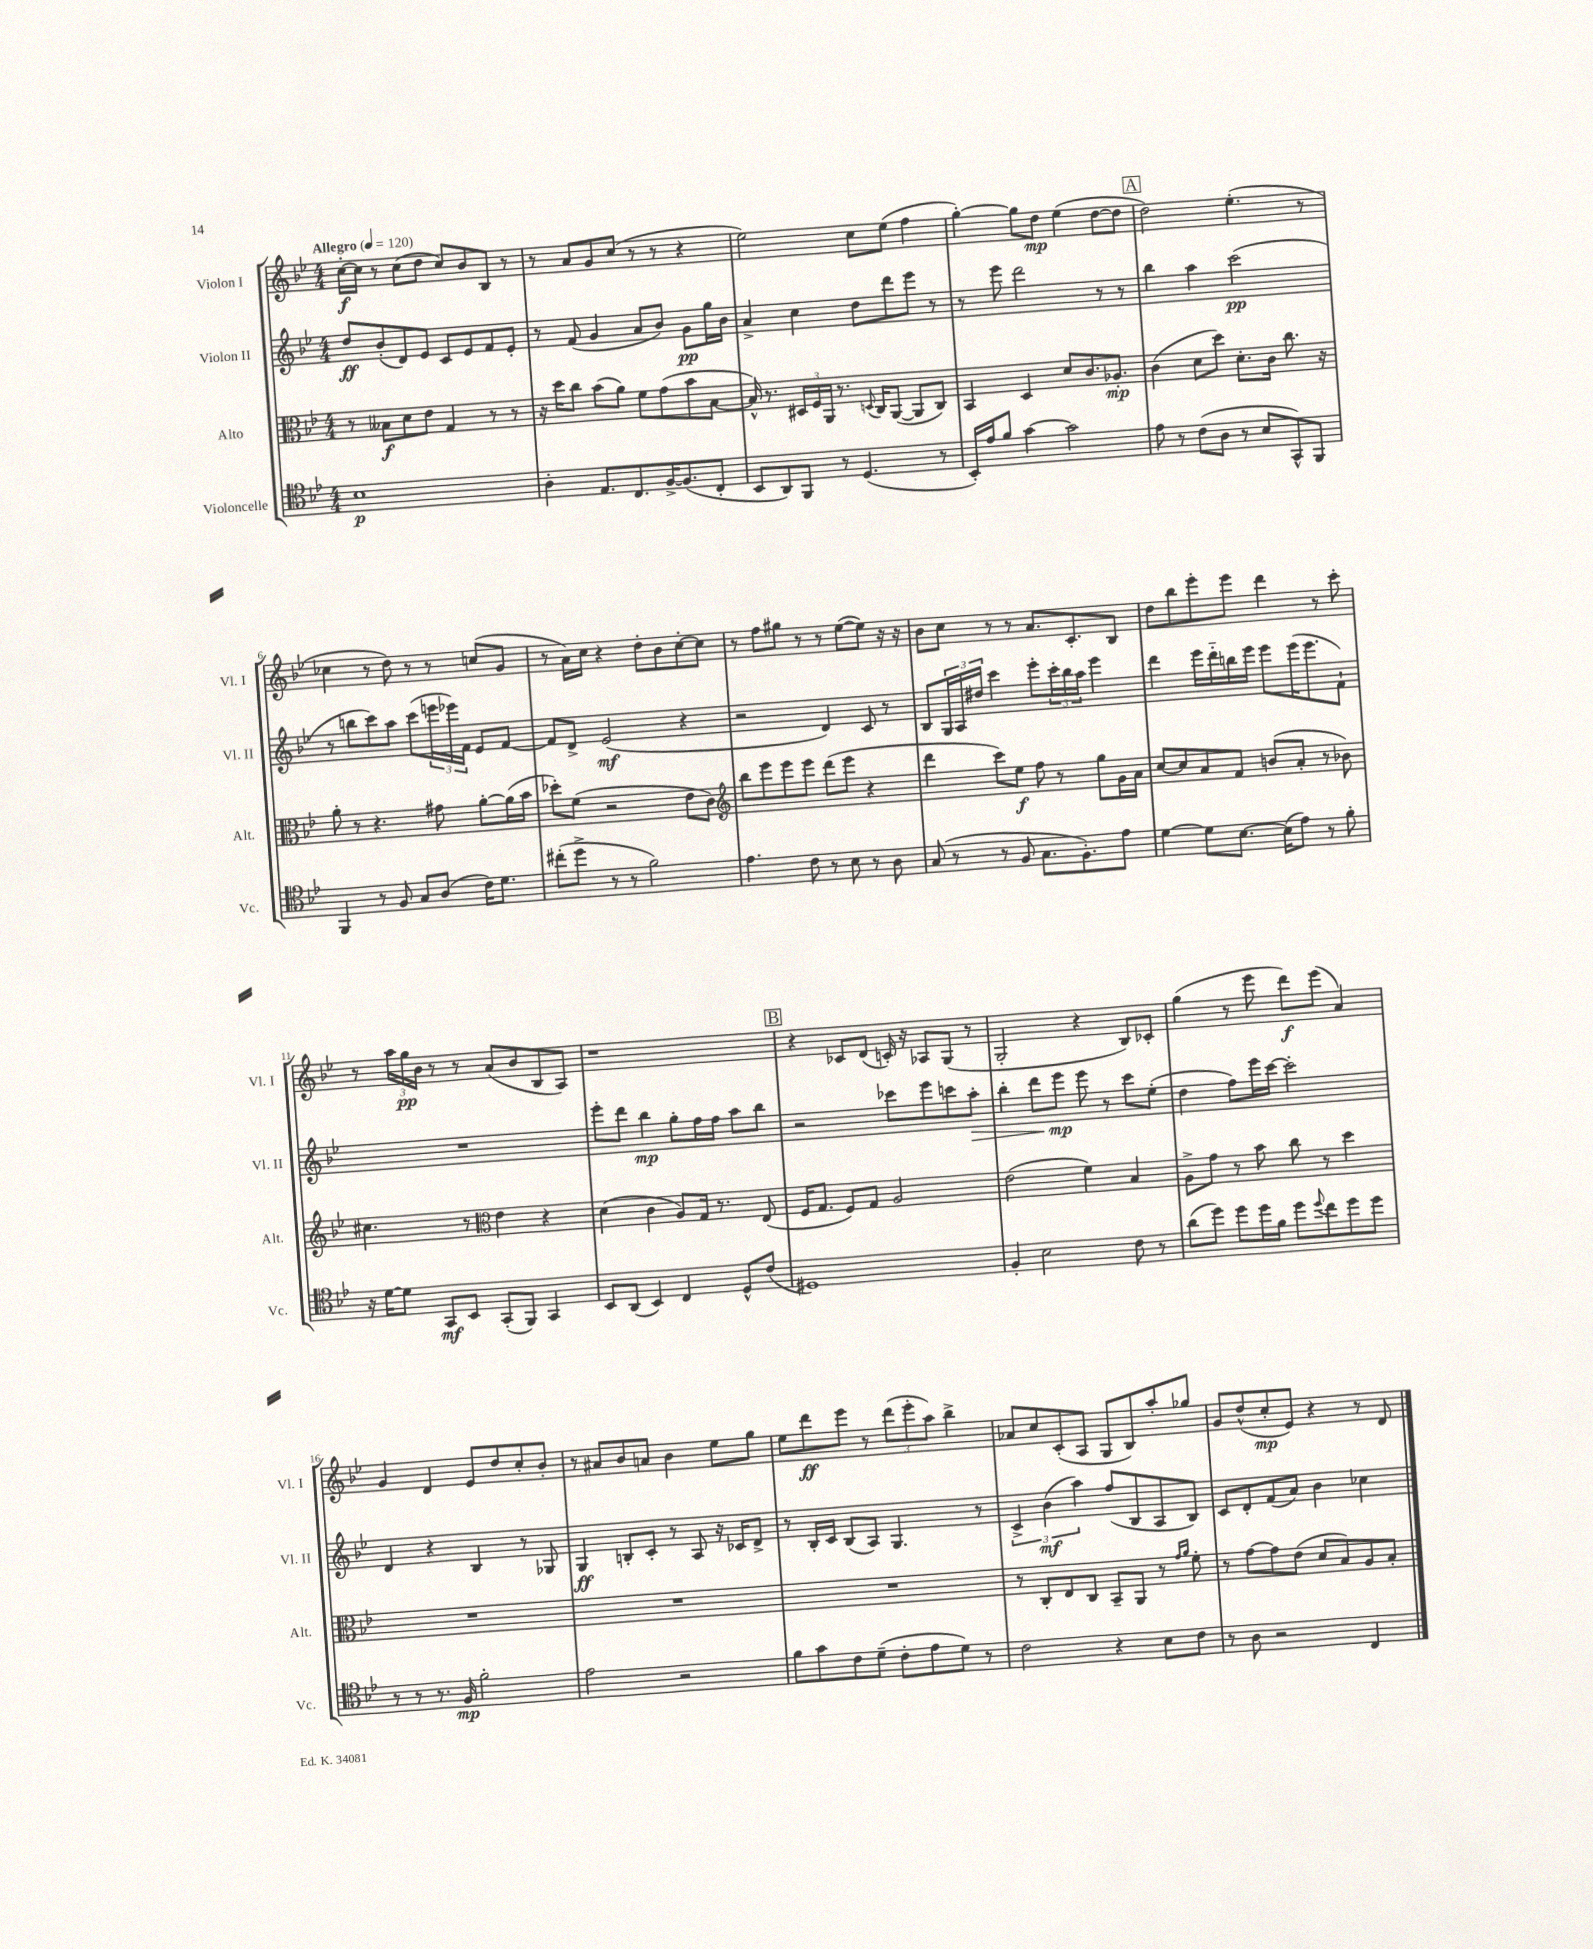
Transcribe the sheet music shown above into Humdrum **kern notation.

**kern	**kern	**kern	**kern
*staff4	*staff3	*staff2	*staff1
*clefC4	*clefC3	*clefG2	*clefG2
*k[b-e-]	*k[b-e-]	*k[b-e-]	*k[b-e-]
*M4/4	*M4/4	*M4/4	*M4/4
*MM120	*MM120	*MM120	*MM120
1B-	8r	8dd/L	[16cc'\LL
.	.	.	16cc\]JJ
.	8B--\L	(8b-'/	8r
.	8d\	8d/)	(8cc\L
.	8e-\J	8e-/J	8dd\J
.	4G/	8c/L	8cc/L)
.	.	8e-/	8b-/
.	8r	8f/	8B-/J
.	8r	8e-'/J	8r
=	=	=	=
4A'\	16r	8r	8r
.	16dd\LK	.	.
.	8cc\J	(8f/	8a/L
8.E-/L	(8b-\L	4g/	8g/
.	8a\J)	.	(8cc/J
8.C/	.	.	.
.	8f\L	8a/L	8r
[16F^/K	(8g\	8b-/J)	8r
(8.F/]	.	.	.
.	8b-\	8g\L	4r
8C'/J	[8B-\J	16gg\L	.
.	.	16b-\JJ	.
=	=	=	=
8BB-/L	16B-^^/])	4a^/	2ee-\)
.	8.r	.	.
8AA/)	.	.	.
8FF/J	24D#/LL	4cc\	.
.	24F/	.	.
.	24AA/JJ	.	.
8r	8.r	.	.
(4.D/	.	8dd\L	8cc\L
.	8qqD/	.	.
.	16C/LK	.	.
.	([8AA/J	8ddd\	(8ee-\J
.	8AA/]L	8eee-\J	4ff\
8r	8C/J)	8r	.
=	=	=	=
16BB-'/LL)	4BB-/	8r	[4gg'\)
16e-/J	.	.	.
8f/J	.	8eee-\	.
[4g\	4D/	2ddd\	8gg\]L
.	.	.	8dd\J
2g\]	8d/L	.	(4ee-\
.	8.c/	.	.
.	.	8r	[8dd\L
.	8.A-'/J	.	.
.	.	8r	8dd\]J
=	=	=	=
8e-\	(4c\	4bb-\	2dd\)
8r	.	.	.
(8c\L	8d\L	4aa\	.
8A\J	8dd\J)	.	.
8r	8.d'\L	(2ccc\	(4.ee-'\
8B-/L	.	.	.
.	16c\Jk	.	.
8GG^^/)	8.cc\	.	.
8FF/J	.	.	8r
.	16r	.	.
=	=	=	=
4FF/	8a'\	8r	4cc-\
.	8r	8bb\L	.
8r	4.r	8ccc\)	8r
8F/	.	8aa\J	8dd\)
8G/L	.	(8ccc\L	8r
(8A/J	8g#\	24eee\L	8r
.	.	24eee-\)	.
.	.	24f\JJ	.
16c\LK)	[8a'\L	8e-/L	(8cc/L
8.d\J	.	.	.
.	(16a\]L	[8f/J	8g/J
.	16b-\JJ	.	.
=	=	=	=
(8cc#'\L	8dd-'\L)	8f/]L	8r
8dd^\J	(8f\J	8d^/J	16a\LL)
.	.	.	16cc\JJ
8r	2r	(2e-/	4r
8r	.	.	.
2f\)	.	.	8dd'\L
.	.	.	8b-\
.	8e-\L	4r	[8cc'\
.	8c\J)	.	8cc\]J
=	=	=	=
*	*clefG2	*	*
4.e-\	8bb-\L	2r	8r
.	8eee-\	.	8ff\L
.	8eee-\	.	8gg#\J
8c\	8eee-\J	.	8r
8r	(8ddd\L	4d/)	8r
8B-\	8eee-\J	.	([8ee-\L
8r	4r	8c/	8ee-\]J)
8A\	.	8r	16r
.	.	.	16r
=	=	=	=
(8G/	4ddd\	8B-/L	8b-\L
8r	.	24G/L	8cc\J
.	.	24A/	.
.	.	24dd#/JJ	.
8r	8ccc\L)	4ccc\	8r
8F/	8ee-\J	.	8r
8.G\L	8ff\	8eee-'\L	8.a/L
.	8r	24ccc'\L	.
.	.	24bb-\	.
8.F'\)	.	.	8.c'/
.	.	24aa\JJ	.
.	8gg\L	4eee-\	.
8e-\J	16g\L	.	8B-/J
.	16a\JJ	.	.
=	=	=	=
[4d\	[8cc/L	4ddd\	8dd\L
.	8cc/]	.	8bb-\
8d\]L	8a/	16eee-\LL	8eee-'\
.	.	16ddd'~\	.
[8.B-\J	8f/J	16bb\	8eee-\J
.	.	16eee-\JJ	.
.	(8b/L	8eee-\L	4ddd\
(16B-\]LK	.	.	.
8e-\J)	8a'/J	(16eee-\K	.
.	.	8.eee-\	.
8r	8r	.	8r
8f'\	8b-\)	8f`\J)	8ccc'\
=	=	=	=
16r	4.cc#\	1r	8r
[16d\LK	.	.	.
8d\]J	.	.	24aa\LL
.	.	.	24gg\
.	.	.	24b-\JJ
8GG/L	.	.	8r
8BB-/J	8r	.	8r
*	*clefC3	*	*
(8GG'/L	4e-\	.	(8a/L
8FF/J)	.	.	8b-/
4GG/	4r	.	8B-/
.	.	.	8A/J)
=	=	=	=
8BB-/L	(4d\	8eee-'\L	1r
(8AA/J	.	8ddd\J	.
4BB-/)	4c\	4bb-\	.
4C/	8A/L)	8gg'\L	.
.	16G/Jk	16ff\L	.
.	8.r	16ff\JJ	.
8D^^/L	.	8aa\L	.
(8c/J	(8E-/	8bb-\J	.
=	=	=	=
1D#)	16F/LK	2r	4r
.	8.G/J	.	.
.	8F/L)	.	8c-/L
.	8G/J	.	(8d/J
.	2A/	8ccc-\L	16c'/)
.	.	.	16r
.	.	8eee-\	8A-/L
.	.	8ccc\	(8G/J
.	.	8aa'\J	8r
=	=	=	=
4F'/	(2e-\	4bb-'\	2G'/
2B-\	.	8ddd\L	.
.	.	8eee-\J	.
.	4f\)	8eee-\	4r
.	.	8r	.
8c\	4B-/	8ccc\L	8B-/L)
8r	.	(8ee-'\J	8c-'/J
=	=	=	=
(8a\L	8A^\L	4dd\	(4gg\
8dd\J)	8g\J	.	.
8dd\L	8r	8ff\L)	8r
16dd\L	8b-\	16eee-\L	8eee-\
16f\JJ	.	[16ccc\JJ	.
8dd\L	8cc\	2ccc'\]	8ddd\L)
8qqdd/	.	.	.
8cc\	8r	.	(8eee-\J
8dd\	4dd\	.	4a/)
8dd\J	.	.	.
=	=	=	=
8r	1r	4d/	4g/
8r	.	.	.
8.r	.	4r	4d/
16F/	.	.	.
2f'\	.	4B-/	8e-/L
.	.	.	8dd/
.	.	8r	8cc'/
.	.	8G-/	8b-'/J
=	=	=	=
2e-\	1r	4G/	8r
.	.	.	8a#/L
.	.	8B'/L	8b-/
.	.	8c'/J	8a/J
2r	.	8r	4b-\
.	.	8A/	.
.	.	16r	8ee-\L
.	.	16c-/LK	.
.	.	8d^/J	8gg\J
=	=	=	=
8f\L	1r	8r	8ee-\L
8g\	.	16B-'/LL	8ddd\
.	.	16c/JJ	.
8c\	.	(8B-/L	8eee-\J
(8d~\J	.	8A/J)	8r
8c'\L	.	4.G/	(12ddd\L
.	.	.	12eee-'\
8e-\	.	.	.
.	.	.	12aa\J)
8d\J)	.	.	4bb-^\
8r	.	8r	.
=	=	=	=
2c\	8r	6c^/	8a-/L
.	8C'/L	.	8cc/
.	.	(6b-\	.
.	8E-/	.	(8c'/
.	.	6aa\)	.
.	8C/J	.	8A/J
4r	8BB-~/L	(8ff/L	8G/L
.	8AA/J	8B-/	8B-/)
8B-\L	8r	8A/	8aa'/
.	16qqg/LL	.	.
.	16qqa/JJ	.	.
8c\J	8f'\	8B-/J)	8gg-/J
=	=	=	=
8r	8r	8c/L	8g/L
8A\	[8g\L	8d'/	(8dd^^/
2r	8g\]	(8f/	8cc'/
.	(8e-\J	8a/J)	8e-/J)
.	8d/L	4b-\	4r
.	8B-/)	.	.
4C/	8A/	4cc-\	8r
.	8B-'/J	.	8d/
==	==	==	==
*-	*-	*-	*-
